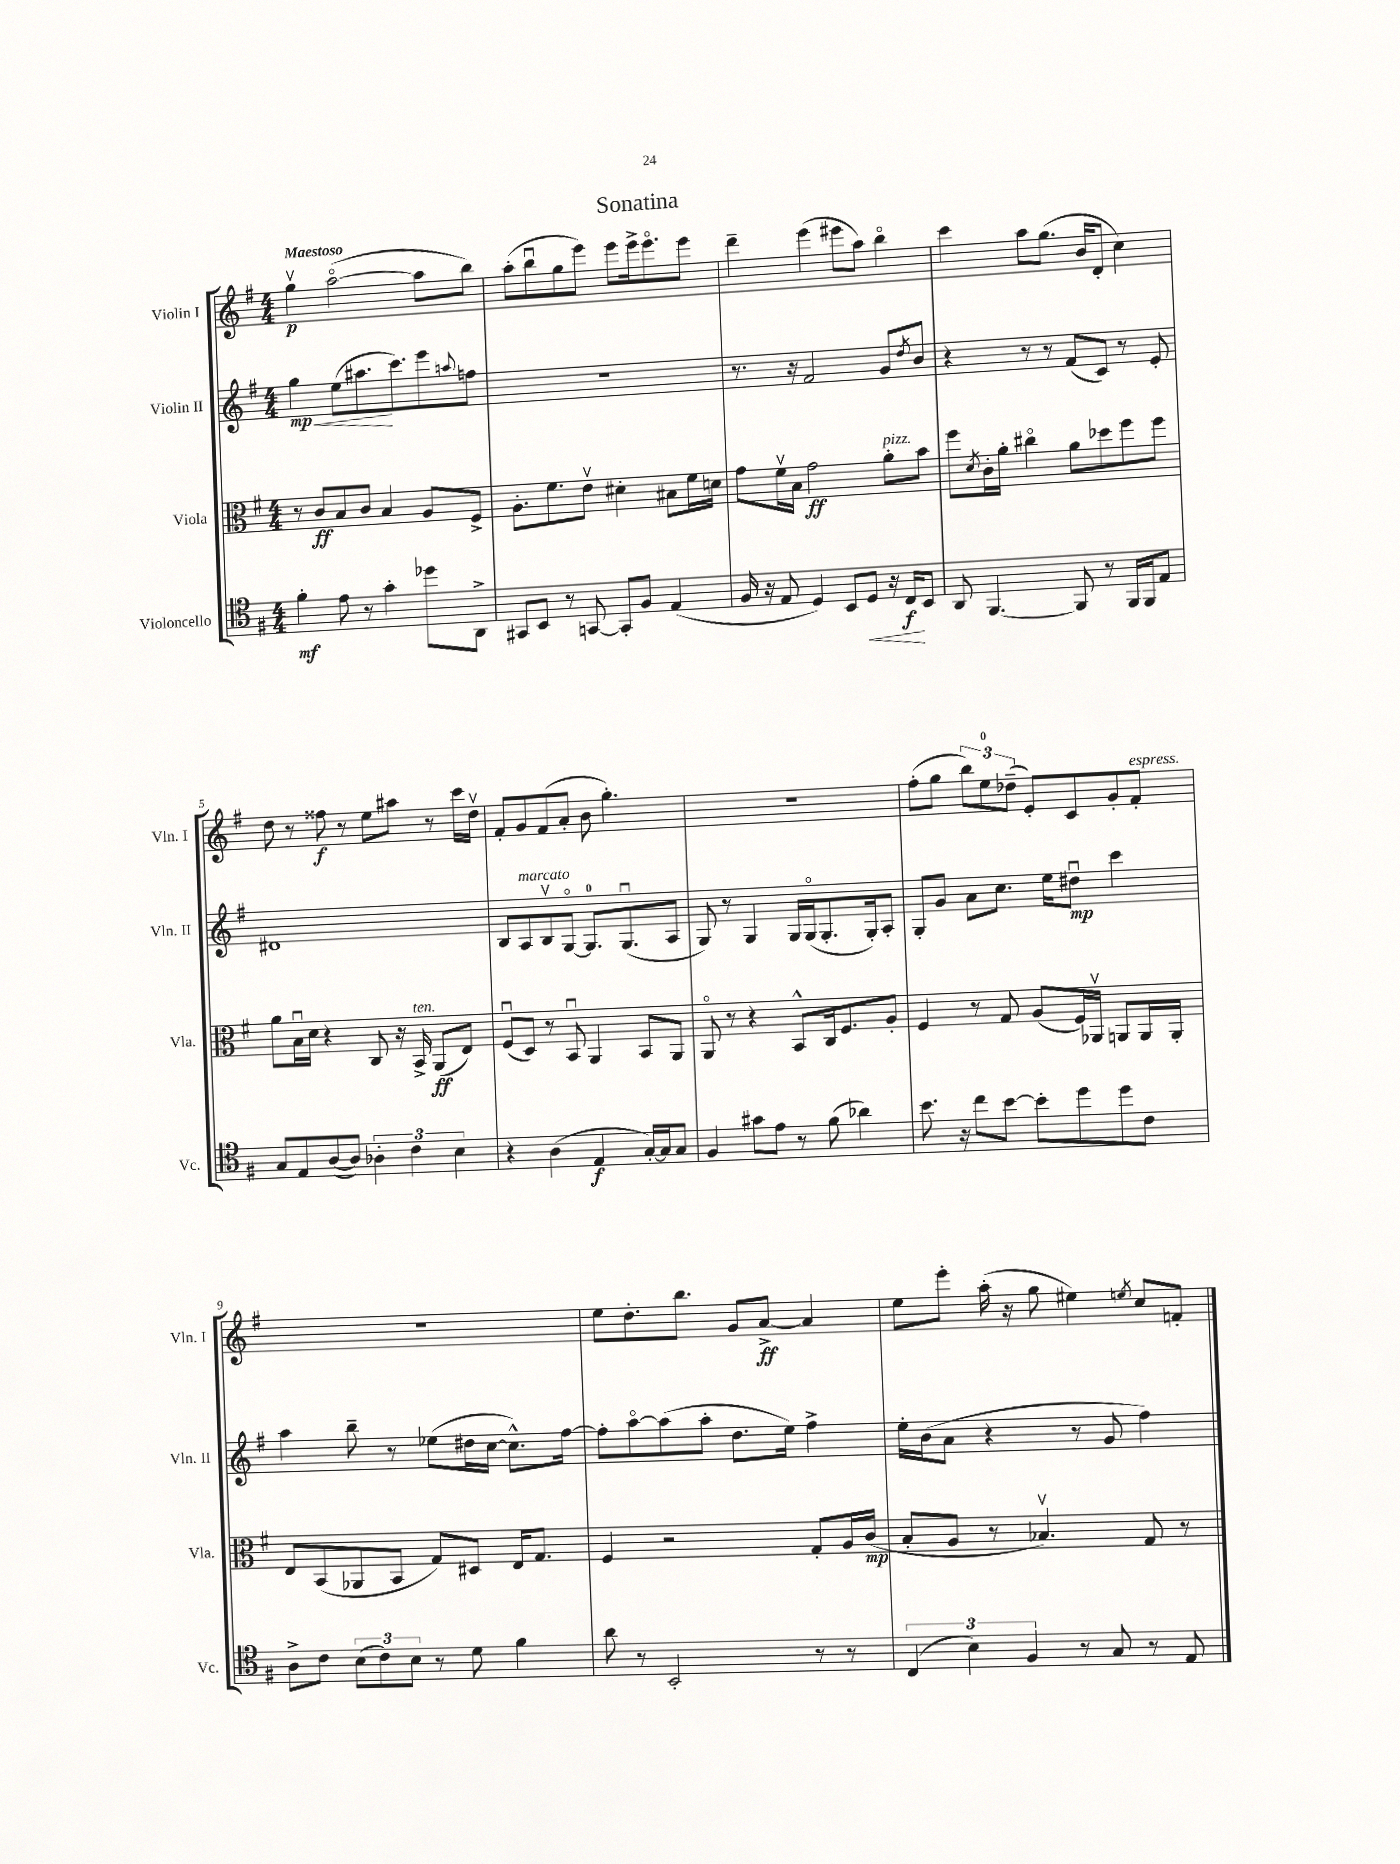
\header { title = "Sonatina" }
<<
\new StaffGroup <<
\new Staff = "s0" \with { instrumentName = "Violin I" shortInstrumentName = "Vln. I" } {
    \clef treble \key g \major \numericTimeSignature \time 4/4 \tempo "Maestoso"
    g''4\upbow\p a''2~\flageolet( a''8 b''8) |
    a''8-.( b''8\downbow g''8 e'''8) e'''8 e'''16-> e'''8.\flageolet e'''8 |
    d'''4-- e'''4( eis'''8 a''8) b''4\flageolet |
    c'''4 a''8 g''8.( b'16 d'8-. c''4) |
    d''8 r8 fisis''8\f r8 e''8 ais''8 r8 c'''16 d''16\upbow |
    fis'8-. g'8 fis'8( a'8-. b'8 g''4.-.) |
    r1 |
    fis''8-.( g''8 \tuplet 3/2 { b''8) e''8-0 des''8--( } e'8-.) c'8 g'8-. fis'8-.^\markup { \italic "espress." } |
    R1 |
    e''8 d''8.-. b''8. g'8 a'8~->\ff a'4 |
    e''8 e'''8-. a''16-.( r16 g''8 eis''4) \acciaccatura { e''8 } c''8 f'8-. \bar "|." |
}
\new Staff = "s1" \with { instrumentName = "Violin II" shortInstrumentName = "Vln. II" } {
    \clef treble \key g \major \numericTimeSignature \time 4/4
    g''4\mp\< e''8( ais''8.\! c'''8.) e'''8 \appoggiatura { a''8 } f''8 |
    R1 |
    r8. r16 fis'2 g'8 \acciaccatura { d''8 } b'8 |
    r4 r8 r8 fis'8( c'8) r8 e'8-. |
    dis'1 |
    b8 a8^\markup { \italic "marcato" } b8\upbow g8~\flageolet g8.-0 g8.\downbow( a8 |
    g8) r8 g4 g16 g16\flageolet( g8.-. g16-.) a8-. |
    g8-. g'8 a'8 c''8. e''16 dis''8\downbow\mp c'''4 |
    a''4 b''8-- r8 ees''8( dis''16 c''16~ c''8.-^) fis''16~ |
    fis''8-. a''8~\flageolet a''8( a''8-. d''8. e''16) fis''4-> |
    e''16-. b'16( a'8 r4 r8 g'8 fis''4) \bar "|." |
}
\new Staff = "s2" \with { instrumentName = "Viola" shortInstrumentName = "Vla." } {
    \clef alto \key g \major \numericTimeSignature \time 4/4
    r8 c'8\ff b8 c'8 b4 a8 fis8-> |
    a8.-. fis'8. e'8\upbow dis'4-. bis8 fis'16 d'16 |
    g'8 fis'16\upbow b16 g'2\ff a'8-.^\markup { \italic "pizz." } b'8 |
    fis''8 \acciaccatura { d'8 } c'16-. a'16-. cis''4\flageolet a'8 des''8 fis''8 fis''8 |
    a'8 b16\downbow d'16 r4 c8 r16 b,16->^\markup { \italic "ten." } a,8\ff( e8) |
    fis8\downbow( d8) r8 b,8\downbow a,4 b,8 a,8 |
    a,8\flageolet r8 r4 b,8-^ c16 fis8. a8-. |
    fis4 r8 g8 a8( fis16) aes,16\upbow a,8 a,16 a,16-. |
    e8 b,8( aes,8 b,8 g8) dis8 e16 g8. |
    fis4 r2 g8-. a16 c'16\mp( |
    b8-. a8 r8 bes4.\upbow) g8 r8 \bar "|." |
}
\new Staff = "s3" \with { instrumentName = "Violoncello" shortInstrumentName = "Vc." } {
    \clef tenor \key g \major \numericTimeSignature \time 4/4
    fis'4-.\mf e'8 r8 g'4-. des''8 a,8-> |
    gis,8 b,8 r8 g,8~ g,8-. fis8 e4( |
    fis16 r16 e8 d4) b,8 d8\< r16 c16\f\! b,8 |
    a,8 fis,4.~ fis,8 r8 fis,16 fis,16 e8 |
    g8 e8 a8~( a8) \tuplet 3/2 { aes4-. c'4 b4 } |
    r4 a4( e4\f g16~-.) g16 g8 |
    fis4 gis'8 e'8 r8 fis'8( aes'4) |
    b'8. r16 c''8 b'8~ b'8-. d''8 d''8 c'8 |
    a8-> c'8 \tuplet 3/2 { b8( c'8) b8 } r8 d'8 fis'4 |
    a'8 r8 b,2-. r8 r8 |
    \tuplet 3/2 { c4( b4) fis4 } r8 g8 r8 e8 \bar "|." |
}
>>
>>
